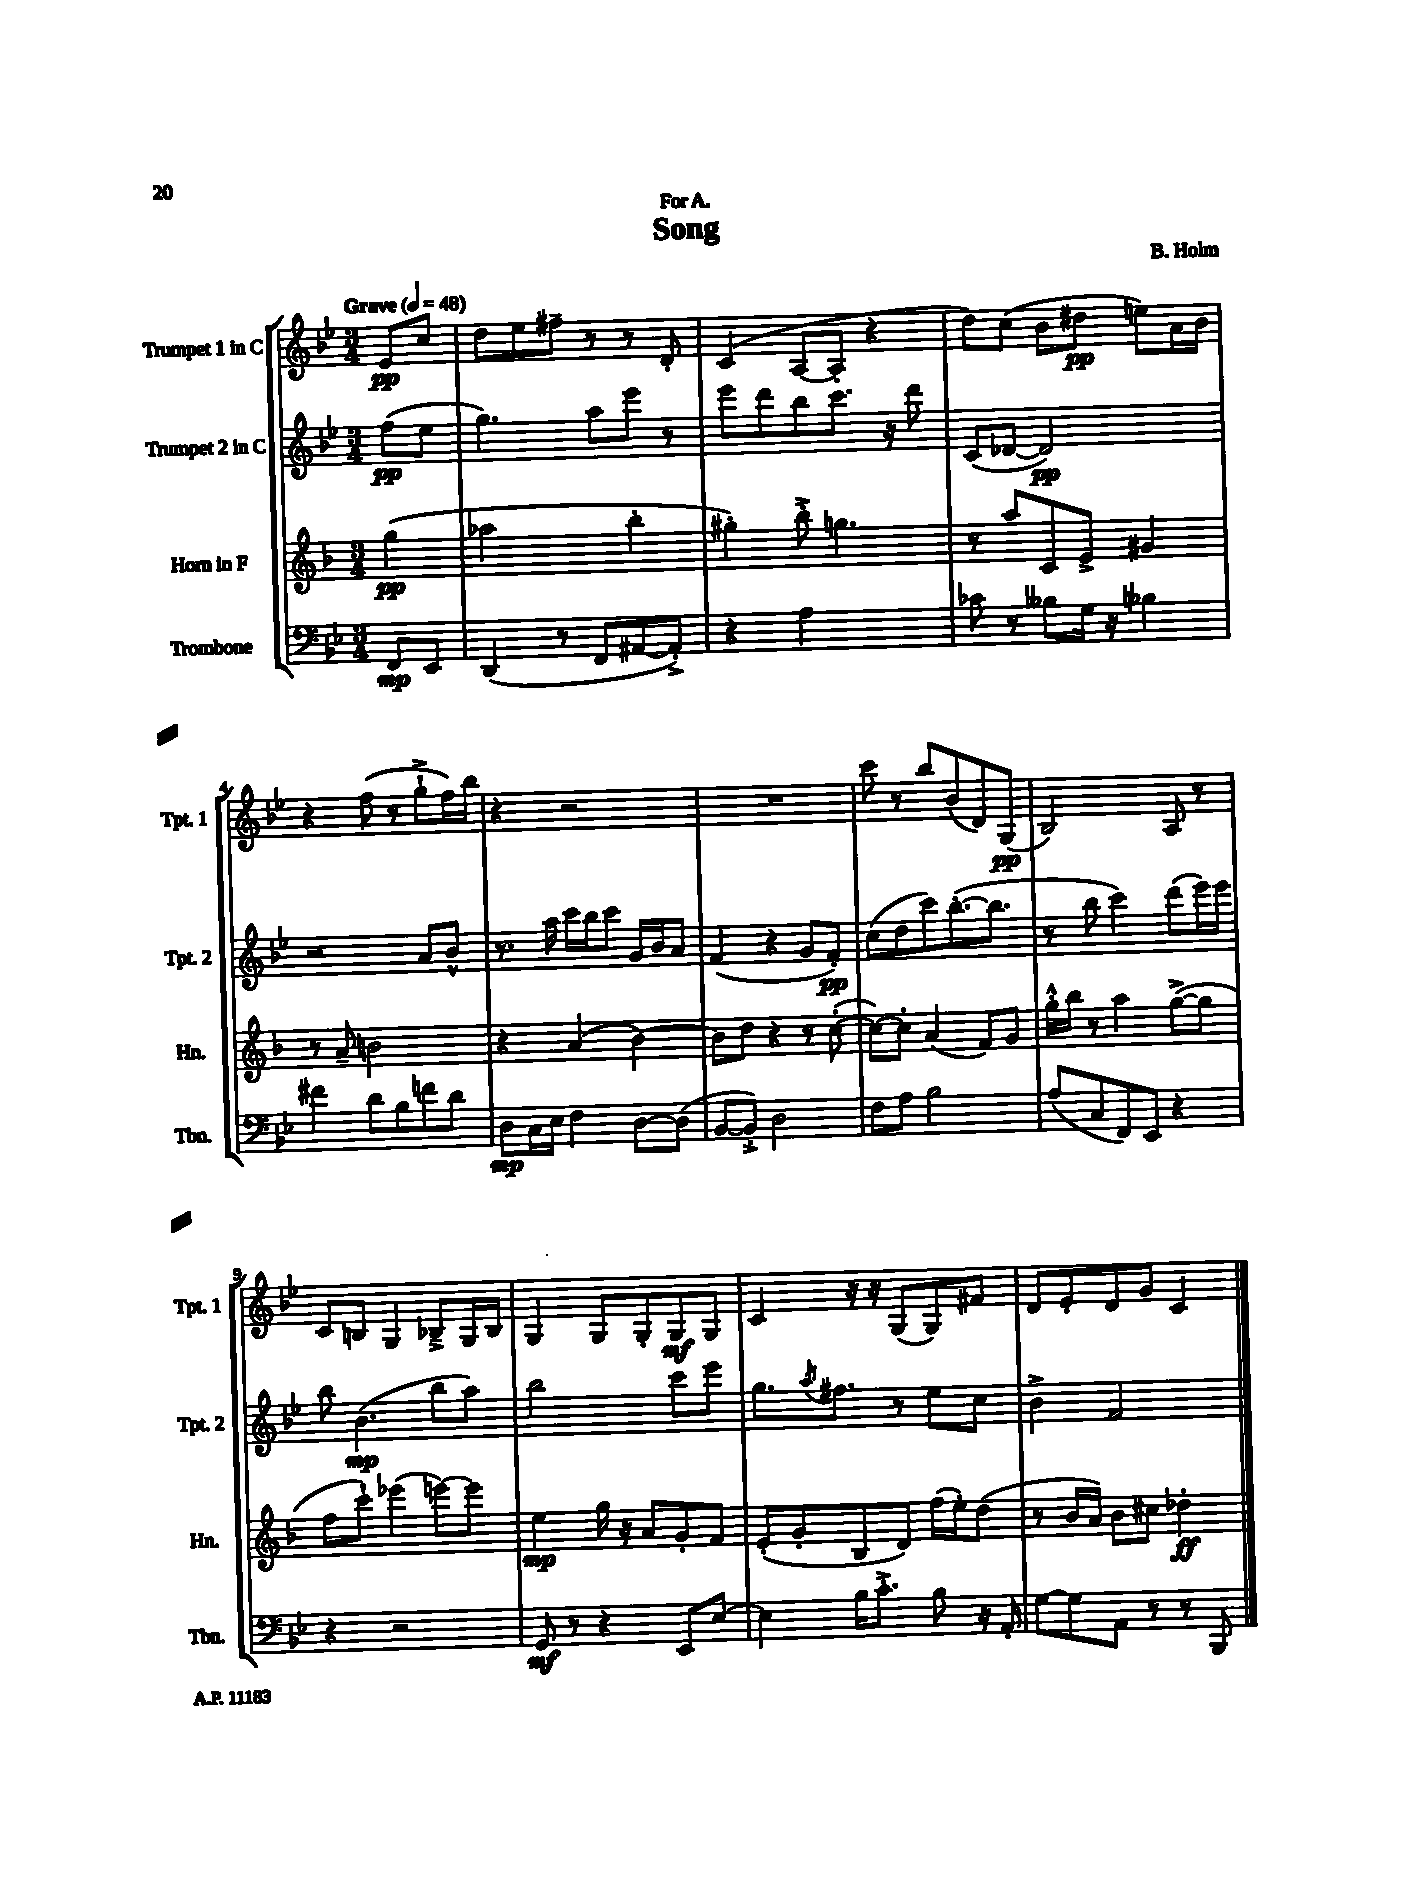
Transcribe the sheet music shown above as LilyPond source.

\header { title = "Song" composer = "B. Holm" dedication = "For A." }
<<
\new StaffGroup <<
\new Staff = "s0" \with { instrumentName = "Trumpet 1 in C" shortInstrumentName = "Tpt. 1" } {
    \clef treble \key bes \major \numericTimeSignature \time 3/4 \partial 4 \tempo "Grave" 4 = 48
    ees'8\pp c''8 |
    d''8 ees''8 fis''8-- r8 r8 d'8-. |
    c'4( a8~ a8-. r4 |
    d''8) c''8( bes'8 dis''8\pp e''8) a'16 bes'16 |
    r4 f''8( r8 g''8-!-> f''16) bes''16 |
    r4 r2 |
    R2. |
    c'''8 r8 bes''8 bes'8( d'8) g8\pp( |
    bes2) a8 r8 |
    c'8 b8 g4 bes8---> g16 bes16 |
    g4 g8 g8-. g8\mf g8 |
    c'4 r16 r16 g8( g8) fis'8 |
    d'8 ees'8-. d'8 g'8 c'4 \bar "|." |
}
\new Staff = "s1" \with { instrumentName = "Trumpet 2 in C" shortInstrumentName = "Tpt. 2" } {
    \clef treble \key bes \major \numericTimeSignature \time 3/4 \partial 4
    f''8\pp( ees''8 |
    g''4.) a''8 ees'''8 r8 |
    ees'''8 d'''8 bes''8 c'''8. r16 d'''8 |
    c'8( des'8~ des'2\pp) |
    r2 a'8 bes'8-^ |
    r8. a''16 c'''16 bes''16 c'''8 g'16 bes'16 a'8 |
    f'4( r4 g'8 f'8-.\pp) |
    c''8( d''8 c'''8) bes''8.~-.( bes''8. |
    r8 bes''8 c'''4) d'''8( ees'''16) ees'''16 |
    bes''8 bes'4.\mp( bes''8 a''8) |
    bes''2 c'''8 ees'''8 |
    g''8. \acciaccatura { a''8 } fis''8. r8 ees''8 c''8 |
    bes'4-> f'2 \bar "|." |
}
\new Staff = "s2" \with { instrumentName = "Horn in F" shortInstrumentName = "Hn." } {
    \clef treble \key f \major \numericTimeSignature \time 3/4 \partial 4
    g''4\pp( |
    aes''2 bes''4-. |
    gis''4-.) bes''8-.-> g''4. |
    r8 a''8 c'8 e'8-> gis'4 |
    r8 a'8-- b'2 |
    r4 a'4( bes'4~) |
    bes'8 d''8 r4 r8 c''8~-.( |
    c''8~) c''8-. a'4( f'8) g'8 |
    g''16-.-^ bes''16 r8 a''4 g''8~->( g''8 |
    f''8 c'''8-!) ees'''4( e'''8~) e'''8 |
    e''4\mp g''16 r16 a'8 g'8-. f'8 |
    e'8-.( g'8-. bes8 d'8) f''16( e''16-.) d''8( |
    r8 bes'16 a'16) bes'8 cis''8 des''4-.\ff \bar "|." |
}
\new Staff = "s3" \with { instrumentName = "Trombone" shortInstrumentName = "Tbn." } {
    \clef bass \key bes \major \numericTimeSignature \time 3/4 \partial 4
    f,8\mp ees,8 |
    d,4( r8 f,8 ais,8~ ais,8-.->) |
    r4 a2 |
    ces'8 r8 beses8 g16 r16 bes4 |
    fis'4 d'8 bes8 f'8 d'8 |
    d8\mp c16 ees16 f4 d8~ d8( |
    bes,8~ bes,8-.->) d2 |
    f8 a8 bes2 |
    a8( c8 f,8) ees,8 r4 |
    r4 r2 |
    g,8\mf r8 r4 ees,8 ees8~ |
    ees4 bes16 c'8.-.-> bes8 r16 a,16-. |
    g8~ g8 a,8 r8 r8 bes,,8 \bar "|." |
}
>>
>>
